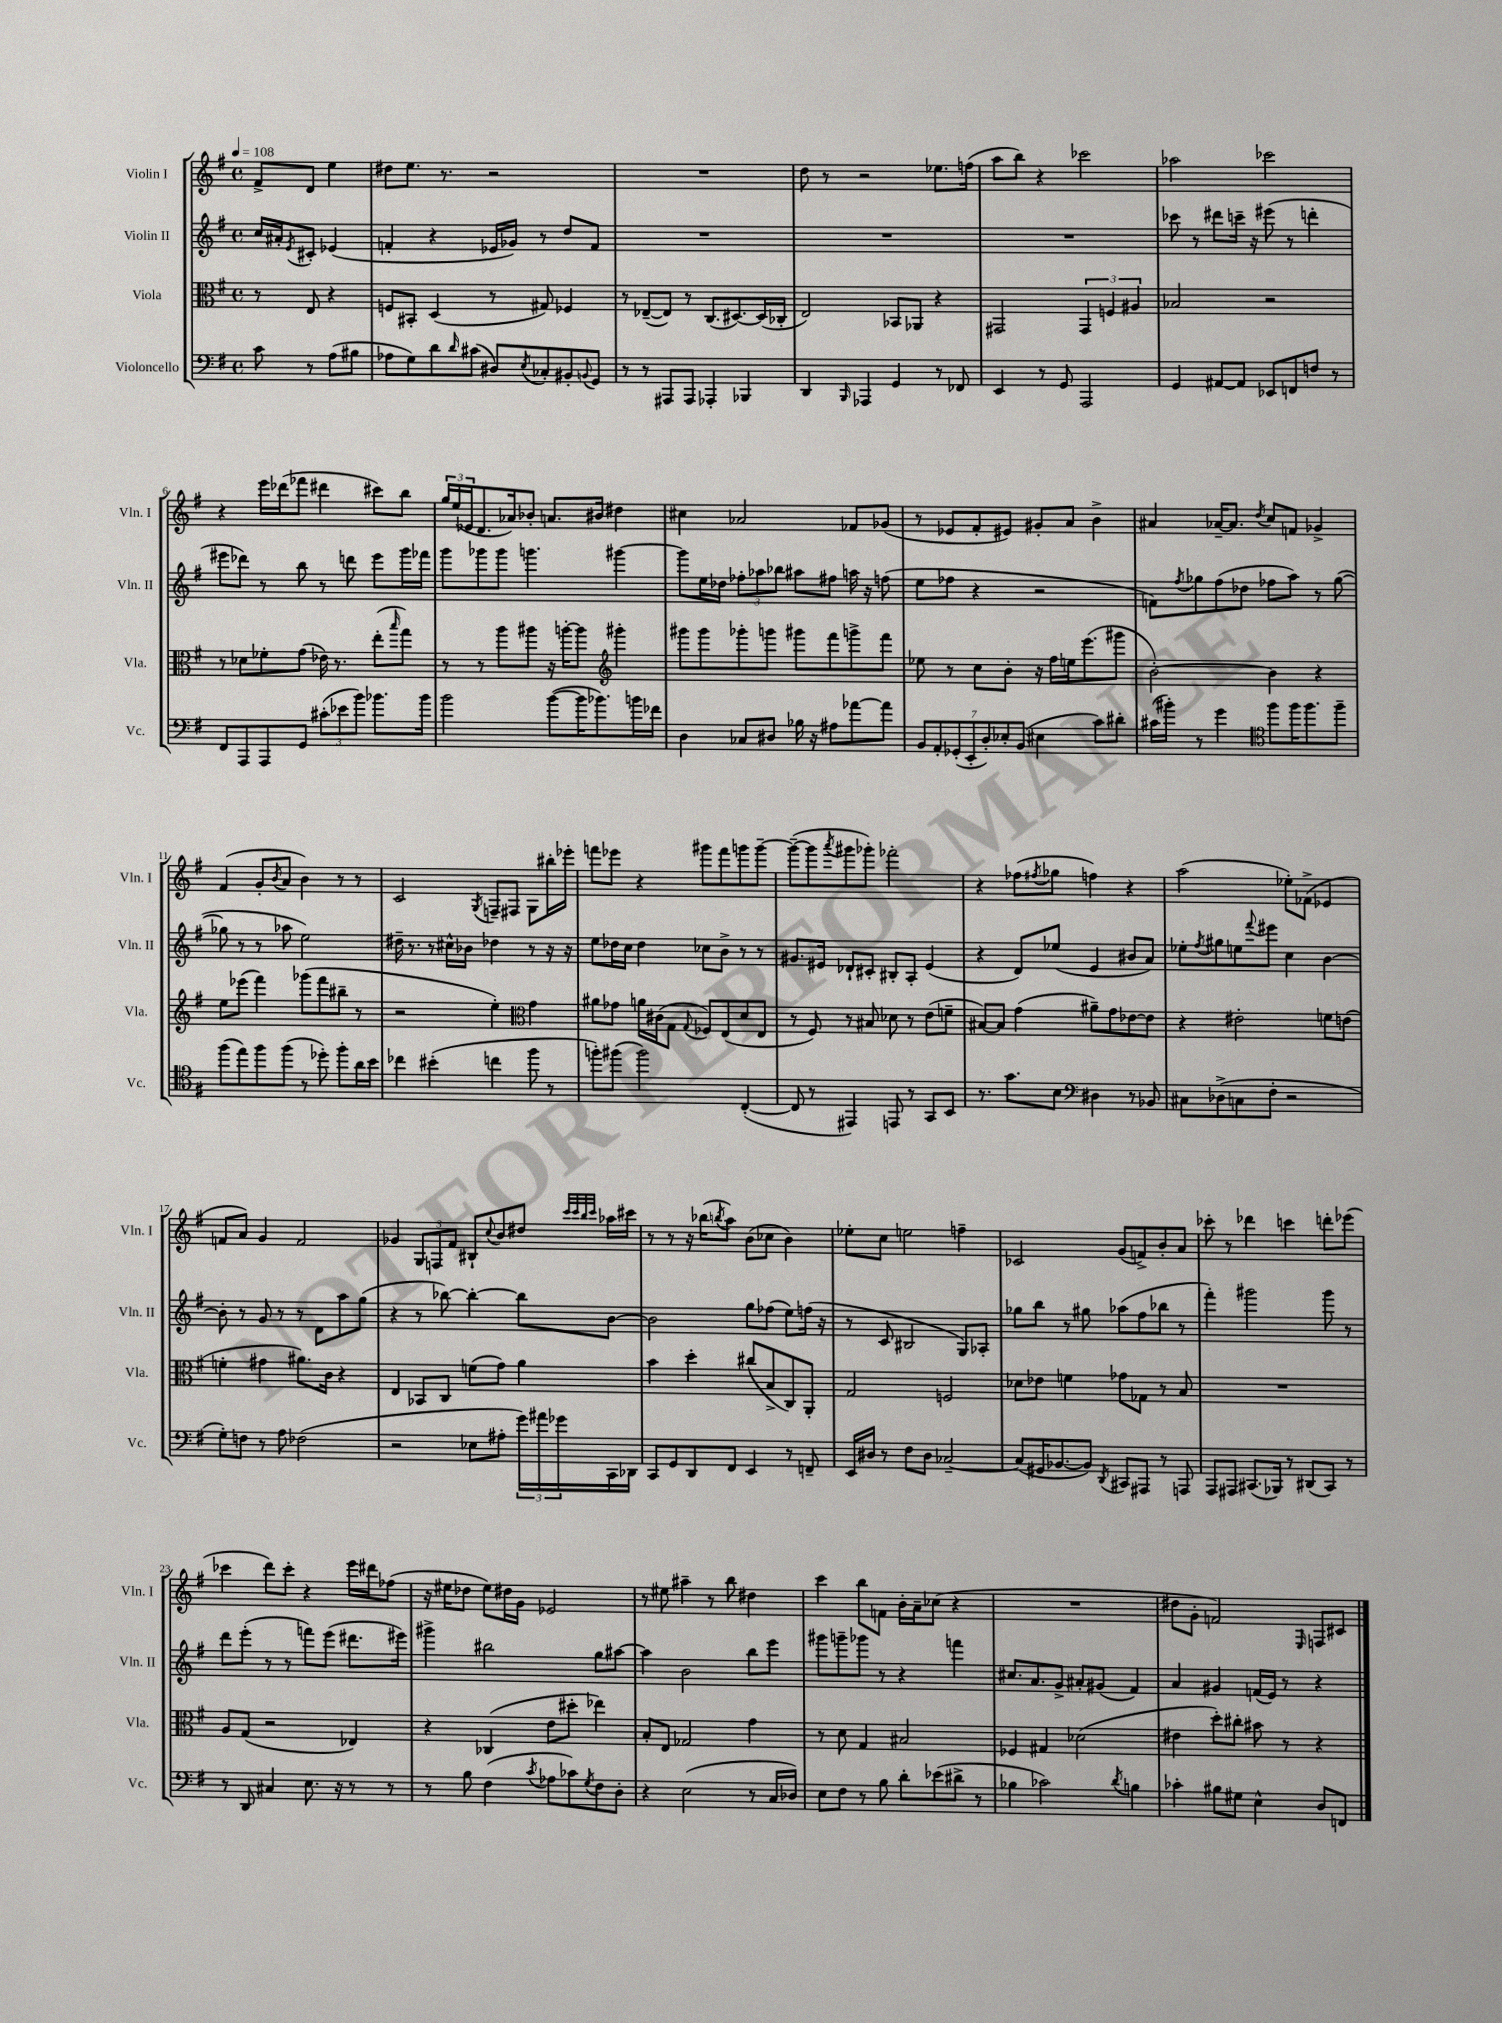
<<
\new StaffGroup <<
\new Staff = "s0" \with { instrumentName = "Violin I" shortInstrumentName = "Vln. I" } {
    \clef treble \key g \major \defaultTimeSignature \time 4/4 \partial 2 \tempo 4 = 108
    fis'8-> d'8 e''4 |
    dis''8 e''8. r8. r2 |
    R1 |
    d''8 r8 r2 ees''8. f''16( |
    a''8 b''8) r4 ces'''2 |
    aes''2 ces'''2 |
    r4 e'''16 des'''16( fes'''8 dis'''4 cis'''8) b''8 |
    \tuplet 3/2 { g''16 e''16( ees'16 } d'8. aes'16) bes'8-. a'8. bis'16 dis''4 |
    cis''4 aes'2 fes'8 ges'8( |
    r8 ees'8 fis'8-. eis'8) gis'8-. a'8 b'4-> |
    ais'4 aes'16~-- aes'8. \acciaccatura { d''8 } c''8 f'8 ges'4-> |
    fis'4( g'8-. \acciaccatura { b'8 } a'8 b'4) r8 r8 |
    c'2 \acciaccatura { g8 } f8-- fis8 g8 bis''16-. ees'''16-. |
    f'''8 ees'''8 r4 gis'''8 f'''8 g'''8 g'''8~-- |
    g'''8~--( g'''8 \acciaccatura { a'''8 } gis'''8 ges'''8-.) fes'''2-. |
    r4 fes''8( \acciaccatura { fis''8 } ges''8 f''4) r4 |
    a''2( ees''8-.) fes'8->( ees'4 |
    f'8 a'8) g'4 f'2 |
    ges'4 \tuplet 3/2 { g8 f8 fis'8 } bis8-! \appoggiatura { c''8 } b'8 dis''8 \grace { c'''32 c'''32 b''32 c'''32 } aes''16 cis'''16 |
    r8 r8 r16 bes''16( \acciaccatura { b''8 } a''8) b'8( ces''8 b'4) |
    ees''8-. c''8 e''2 f''4-- |
    ces'2 g'8( f'8->) b'8-. a'8 |
    ces'''8-. r8 des'''4 c'''4 d'''8-. ees'''8( |
    ces'''4 d'''8) ces'''8-. r4 e'''16 dis'''16 fes''8( |
    r16 eis''16 des''8 eis''8) dis''16 g'16 ees'2 |
    r8 eis''8 ais''4-- r8 b''8 dis''4 |
    c'''4 b''8 f'8 b'16-. a'16-- ces''8( r4 |
    R1 |
    dis''8 g'8-. f'2) \grace { e16 } f8 cis'8 \bar "|." |
}
\new Staff = "s1" \with { instrumentName = "Violin II" shortInstrumentName = "Vln. II" } {
    \clef treble \key g \major \defaultTimeSignature \time 4/4 \partial 2
    c''16 ais'16-. \acciaccatura { e'8 } cis'8-. ees'4( |
    f'4-. r4 ees'16 ges'16) r8 d''8 f'8 |
    R1 |
    R1 |
    R1 |
    ces'''8 r8 dis'''8 c'''16-- r16 eis'''8( r8 d'''4-. |
    eis'''8 des'''8) r8 b''8 r8 d'''8 eis'''8 g'''16 fes'''16 |
    g'''8 ges'''8 ges'''8 g'''4. gis'''4~ |
    gis'''8 e''16 des''16 \tuplet 3/2 { fes''8-. aes''8 bes''8 } ais''8 fis''8 a''16 r16 f''8( |
    e''8 fes''8 r4 r2 |
    f'8) \acciaccatura { fis''8 } ges''8 fis''8( des''8 fes''8 a''8) r8 ges''8~( |
    ges''8 r8 r8 aes''8 e''2) |
    dis''16-- r8. r8 cis''16-^ bes'16 des''4 r8 r16 r16 |
    e''8 des''16 c''16 des''4 ces''8 b'8-> r8 r8 |
    gis'8. eis'16 des'8-! cis'8-. bis8-. a8-. eis'4( |
    r4 d'8) ees''8( e'4 bis'8 a'8) |
    ees''8-. \acciaccatura { fis''8 } gis''8 e''8 \appoggiatura { fis'''8 } eis'''8 c''4 b'4~ |
    b'8-. r8 g'8 r8 r8 d'8 a''8 g''8( |
    r4 r8 bes''8~) bes''4~-. bes''8 b'8~ |
    b'2 g''8 fes''8( e''8) f''16( r16 |
    r8 c'8 bis2 g8) aes8-. |
    ges''8 b''8 r8 gis''8 aes''8( fis''8 bes''8 r8 |
    fis'''4-.) gis'''2 gis'''8 r8 |
    d'''8 e'''8-.( r8 r8 f'''8) e'''8( dis'''8. eis'''16) |
    gis'''4-> bis''2 g''8 ais''8~ |
    ais''4 b'2 b''8 e'''8 |
    gis'''8 g'''8-- ges'''8 r8 r4 f'''4 |
    cis''8. a'8. g'8-> ais'8-. gis'8( fis'4) |
    a'4 gis'4 f'16( e'16) r8 r4 \bar "|." |
}
\new Staff = "s2" \with { instrumentName = "Viola" shortInstrumentName = "Vla." } {
    \clef alto \key g \major \defaultTimeSignature \time 4/4 \partial 2
    r8 e8 r4 |
    f8 bis,8-. d4( r8 gis8) fes4 |
    r8 ees8~--( ees8) r8 c8.( dis8.~) dis16( ces16-. |
    e2) bes,8 aes,8 r4 |
    gis,2 \tuplet 3/2 { gis,4 f4 ais4 } |
    bes2 r2 |
    r8 des'8 fes'8-. g'8( ees'16) r8. e''8-.( \grace { b''16 } g''8) |
    r8 r8 a''8 ais''8 r16 a''16~-. a''8 \clef treble gis'''4-. |
    gis'''8 gis'''8 ges'''8-. g'''8 gis'''8 fis'''8 g'''8-> fis'''8 |
    ees''8 r8 c''8 b'8-. r16 fis''16 e''16 e'''8.( gis'''8 |
    b'2~-.) b'4 r4 |
    e''8 ees'''8( fis'''4) ges'''8( fis'''8 bis''8-- r8 |
    r2 e''4-.) \clef alto g'4 |
    ais'8 ges'8 a'16 cis'16( g8 \appoggiatura { g8 } fes8) e8( d'8 e8 |
    r8 fis8) r8 bis8 des'8 r8 e'8( f'8-- |
    bis8~) bis8 g'4( ais'8--) g'8 ees'8~ ees'8 |
    r4 eis'2-. f'8 e'8( |
    f'4-. gis'4 ais'8.) c'16 r4 |
    e4 bes,8 c8 f'8( g'8) a'4 |
    b'4 d''4-. cis''8( b8-> c8) a,8-. |
    g2 f2 |
    des'8 ees'8 f'4 ges'8 ges8 r8 b8 |
    R1 |
    a8 g8( r2 ees4) |
    r4 ces4( e'8 dis''8-. ees''4) |
    b8-. e8 ges2 g'4 |
    r8 d'8 g4 bis2 |
    fes4 gis4 des'2( |
    eis'4 d''8-.) cis''8-. bis'8 r8 r4 \bar "|." |
}
\new Staff = "s3" \with { instrumentName = "Violoncello" shortInstrumentName = "Vc." } {
    \clef bass \key g \major \defaultTimeSignature \time 4/4 \partial 2
    c'8 r8 a8( bis8 |
    aes8 g8) d'8 \grace { d'16 } cis'8( dis8) \acciaccatura { e8 } ces8-. bis,8-. \appoggiatura { b,8 } g,8 |
    r8 r8 ais,,8 ais,,8 aes,,4-. bes,,4 |
    d,4 \grace { b,,16 } aes,,4 g,4 r8 fes,8 |
    e,4 r8 g,8 a,,2 |
    g,4 ais,8~ ais,8 ees,8 f,8 f8 r8 |
    fis,8 a,,8 a,,8 g,8 \tuplet 3/2 { cis'8-.( ees'8 b'8) } bes'8. bes'16 |
    b'2 b'8~( b'16 bes'8.) b'16 fes'16 |
    d4 ces8 dis8 bes16 r16 ais8 aes'8~ aes'8 |
    \tuplet 7/4 { b,8 a,8-. ges,8-.( e,8-. d8-.) ees8-. b,8( } eis4 c'8) dis'8-. |
    cis'16( bis'16-.) r8 g'4 \clef tenor fis''8 fis''16 fis''8. fis''8-- |
    fis''8( e''8) fis''8 fis''8( r8 des''8-.) fis''8-. a'16 b'16 |
    ces''4 bis'4-.( c''4 fis''8 r8 |
    f''8-.) fis''8( fis''2) c4~-.( |
    c8 r8 eis,4) e,8 r8 g,8 b,8 |
    r8. g'8. b8 \clef bass dis4 r8 bes,8 |
    cis8 des8->( c8 fis8-. r2 |
    g8-.) f8 r8 a8 fes2( |
    r2 ees8 ais8-. \tuplet 3/2 { g'16) ais'16 ges'16 } c,16 des,16 |
    c,8 g,8 d,8 fis,8 e,4 r8 f,8-- |
    e,16 dis16 r8 fis8 dis8 ces2~-- |
    ces8( gis,16 bes,8.~ bes,8) \acciaccatura { d,8 } cis,8 ais,,8 r8 a,,8 |
    a,,8 ais,,8 cis,8.( bes,,16) r8 dis,8( cis,8) r8 |
    r8 d,8 cis4 e8. r16 r8 r8 |
    r8 b8 fis4( \acciaccatura { c'8 } aes8 ces'8) \acciaccatura { g8 } fis8 d8-. |
    r4 e2( r8 c16 des16) |
    e8 fis8 r8 b8 d'8-. ees'8( dis'8-> r8 |
    bes4 ces'2) \acciaccatura { d'8 } b4 |
    ces'4-. bis8 gis8 e4-^ d8 f,8 \bar "|." |
}
>>
>>
